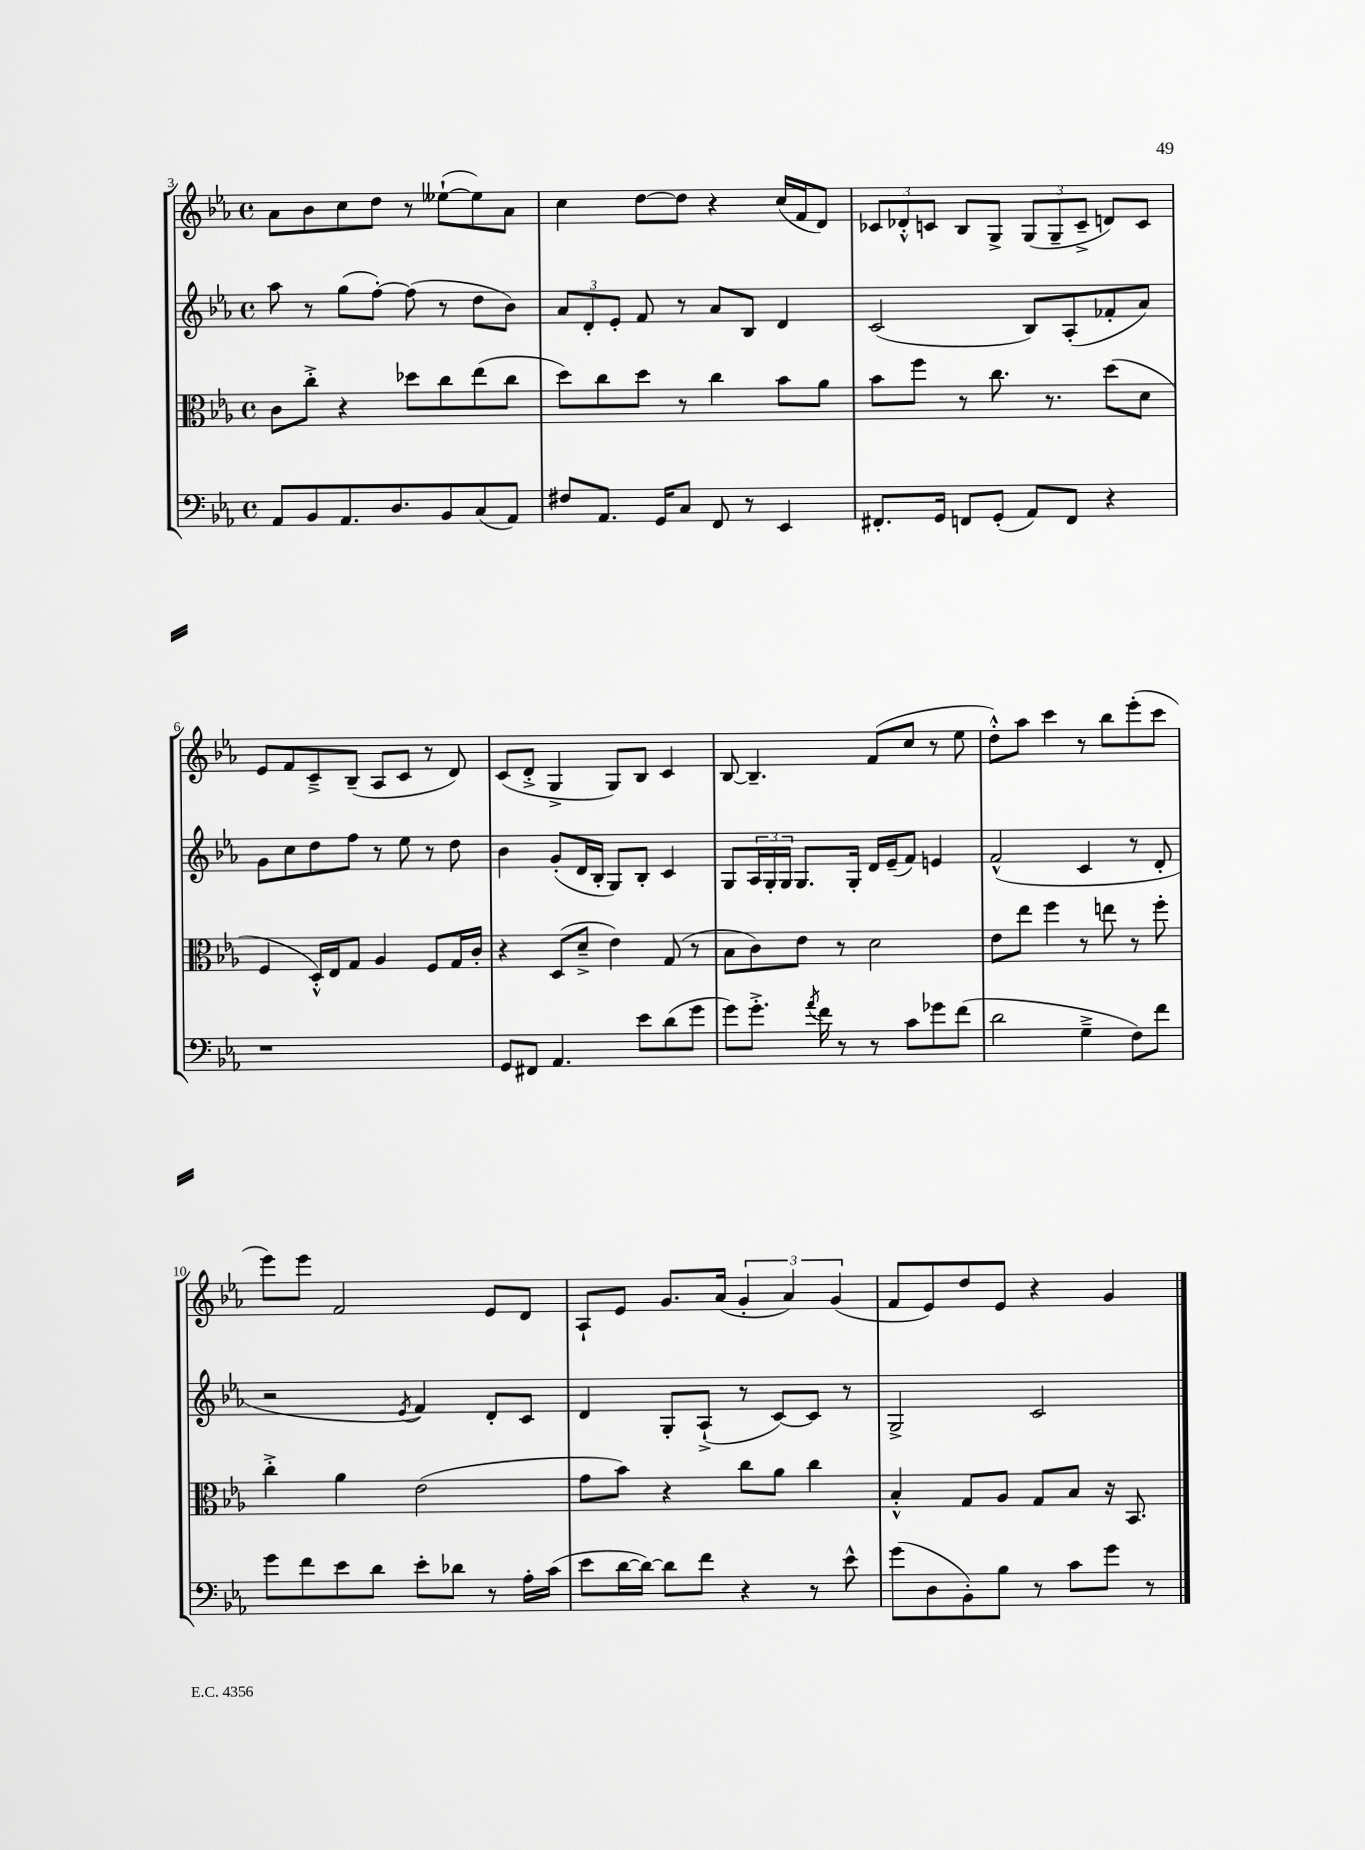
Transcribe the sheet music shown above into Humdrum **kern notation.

**kern	**kern	**kern	**kern
*staff4	*staff3	*staff2	*staff1
*clefF4	*clefC3	*clefG2	*clefG2
*k[b-e-a-]	*k[b-e-a-]	*k[b-e-a-]	*k[b-e-a-]
*M4/4	*M4/4	*M4/4	*M4/4
*met(c)	*met(c)	*met(c)	*met(c)
8AA-	8c	8aa-	8a-
8BB-	8cc'^	8r	8b-
8.AA-	4r	(8gg	8cc
.	.	[8ff')	8dd
8.D	.	.	.
.	8dd-	(8ff]	8r
8BB-	8cc	8r	([8ee--`
(8C	(8ee-	8dd	8ee--])
8AA-)	8cc	8b-)	8a-
=	=	=	=
8F#	8dd)	12a-	4cc
.	.	12d'	.
8.AA-	8cc	.	.
.	.	12e-'	.
.	8dd	8f	[8dd
16GG	.	.	.
8C	8r	8r	8dd]
8FF	4cc	8a-	4r
8r	.	8B-	.
4EE-	8b-	4d	(16cc
.	.	.	16f
.	8a-	.	8d)
=	=	=	=
8.FF#'	8b-	(2c	12c-
.	.	.	12d-'^^
.	8ff	.	.
.	.	.	12c
16GG	.	.	.
8FF	8r	.	8B-
(8GG'	8.cc	.	8G^
8AA-)	.	8B-)	(12G
.	8.r	.	.
.	.	.	12G~
8FF	.	(8A-'	.
.	.	.	12c~^
4r	(8dd	8f-'	8d)
.	8d	8a-)	8c
=	=	=	=
1r	4F	8g	8e-
.	.	8cc	8f
.	16D'^^)	8dd	8c~^
.	16E-	.	.
.	8G	8ff	(8B-~
.	4A-	8r	8A-
.	.	8ee-	8c
.	8F	8r	8r
.	16G	8dd	8d)
.	16c'	.	.
=	=	=	=
8GG	4r	4b-	(8c
8FF#	.	.	8d'^
4.AA-	(8D	(8g'	4G^
.	8d~^	16d	.
.	.	16B-'	.
.	4e-)	8G)	8G)
8e-	.	8B-'	8B-
(8d	(8G	4c	4c
8g	8r	.	.
=	=	=	=
8g)	8B-	8G	[8B-
8.g'^	8c)	24A-	4.B-~]
.	.	24G'	.
.	.	24G	.
.	8e-	8.G	.
8qa-	.	.	.
16f	.	.	.
8r	8r	.	.
.	.	16G'	.
8r	2d	16d	(8f
.	.	(16e-~	.
8c	.	8f)	8cc
8g-	.	4e	8r
(8f	.	.	8ee-
=	=	=	=
2d	8e-	(2f^^	8dd'^^)
.	8ee-	.	8aa-
.	4ff	.	4ccc
4G~^	8r	4c	8r
.	8ee	.	8bb-
8F)	8r	8r	(8eee-'
8f	8ff'	8d'	8ccc
=	=	=	=
8g	4cc'^	2r	8eee-)
8f	.	.	8eee-
8e-	4a-	.	2f
8d	.	.	.
.	.	8qe-	.
8e-'	(2e-	4f)	.
8d-	.	.	.
8r	.	8d'	8e-
16A-'	.	8c	8d
(16c	.	.	.
=	=	=	=
8e-	8g	4d	8A-`
[16d	8b-)	.	8e-
16d_)	.	.	.
8d]	4r	8G'	8.g
8f	.	(8A-`^	.
.	.	.	(16a-
4r	8cc	8r	6g'
.	8a-	[8c)	.
.	.	.	6a-)
8r	4cc	8c]	.
.	.	.	(6g
8e-^^	.	8r	.
=	=	=	=
(8g	4B-'^^	2G^	8f
8D	.	.	8e-)
8BB-')	8G	.	8dd
8B-	8A-	.	8e-
8r	8G	2c	4r
8c	8B-	.	.
8g	16r	.	4g
.	8.BB-	.	.
8r	.	.	.
==	==	==	==
*-	*-	*-	*-
